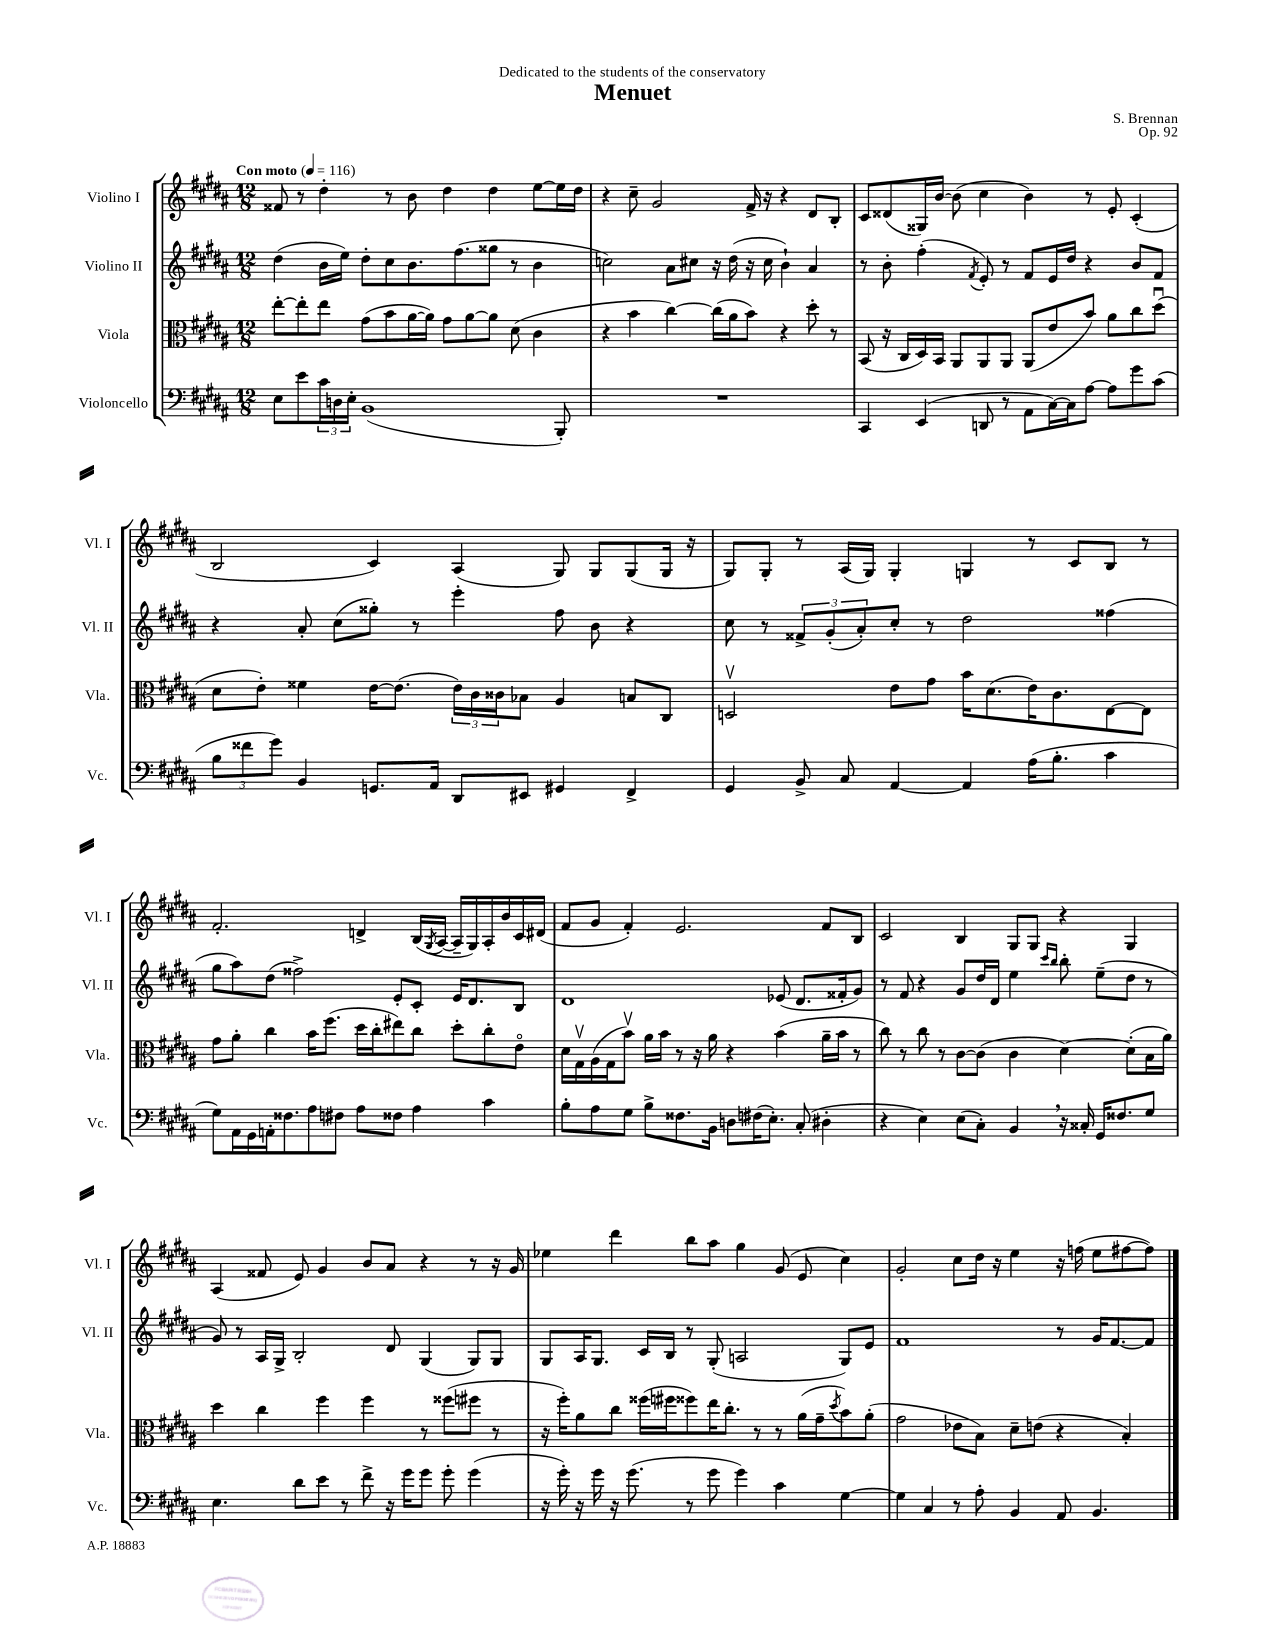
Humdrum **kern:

**kern	**kern	**kern	**kern
*staff4	*staff3	*staff2	*staff1
*clefF4	*clefC3	*clefG2	*clefG2
*k[f#c#g#d#a#]	*k[f#c#g#d#a#]	*k[f#c#g#d#a#]	*k[f#c#g#d#a#]
*M12/8	*M12/8	*M12/8	*M12/8
*MM116	*MM116	*MM116	*MM116
8E	[8ee'	(4dd#	8f##
8e	8ee']	.	8r
24c#	8ee	16b	4dd#'
24D	.	.	.
.	.	16ee)	.
24E'	.	.	.
(1BB	(8g#	8dd#'	.
.	8b	8cc#	8r
.	[16a#	8.b	8b
.	16a#])	.	.
.	8g#	.	4dd#
.	.	(8.ff#	.
.	[8a#	.	.
.	8a#]	8gg##	4dd#
.	(8d#	8r	.
.	4c#	4b	[8ee
8BBB')	.	.	16ee]
.	.	.	16dd#
=	=	=	=
1.r	4r	2cc)	4r
.	4b	.	8cc#~
.	.	.	2g#
.	[4cc#)	8a#	.
.	.	8cc#	.
.	(16cc#]	16r	.
.	16a#	(16dd#	.
.	8b)	16r	16f#^
.	.	16cc#	16r
.	4r	4b`)	4r
.	8dd#'	4a#	8d#
.	8r	.	8B'
=	=	=	=
4CC#	(8BB	8r	8c#
.	16r	8b'	(8d##
.	16C#	.	.
(4EE	16D#)	(4ff#'	16G##)
.	16BB	.	[16b
.	8AA#	.	(8b]
.	.	8qf#	.
8DD	8AA#	8e')	4cc#
8r	8AA#	8r	.
8AA#	(8AA#	8f#	4b)
[16C#)	8e	16e	.
16C#]	.	16dd#	.
[8A#	8b)	4r	8r
8A#]	8a#	.	8e'
8g#	8cc#	8b	(4c#'
(8c#	(8dd#u	8f#	.
=	=	=	=
12B	8d#	4r	2B
12f##	.	.	.
.	8e')	.	.
12g#)	.	.	.
4BB	4f##	8a#'	.
.	.	(8cc#	.
8.GG	[16e	8gg##')	4c#)
.	(8.e]	.	.
.	.	8r	.
16AA#	.	.	.
8DD#	24e)	4eee'	(4A#
.	24c#	.	.
.	24c##	.	.
8EE#	8B-	.	.
4GG#	4A#	8ff#	8G#)
.	.	8b	8G#
4FF#^	8B	4r	(8G#
.	8C#	.	16G#
.	.	.	16r
=	=	=	=
4GG#	2Dv	8cc#	8G#)
.	.	8r	8G#'
8BB^	.	12f##^	8r
.	.	(12g#'	.
8C#	.	.	(16A#
.	.	12a#')	.
.	.	.	16G#)
[4AA#	8e	8cc#'	4G#'
.	8g#	8r	.
4AA#]	16b	2dd#	4G
.	(8.d#	.	.
(16A#	16e)	.	8r
8.B'	8.c#	.	.
.	.	.	8c#
4c#	[8E	(4ff##	8B
.	8E]	.	8r
=	=	=	=
8G#)	8g#	8gg#	2.f#'
16AA#	8a#'	8aa#)	.
16GG#	.	.	.
16AA'	4cc#	(8dd#	.
8.F##	.	.	.
.	.	2ff##^)	.
8A#	16b	.	.
.	(8.ff#	.	.
8F#	.	.	.
8A#	16dd#	.	4d^
.	16cc#'	.	.
8F##	8ee#)	8e'	.
4A#	8cc#	8c#'	(16B
.	.	.	8qG#
.	.	.	[16A#
.	8dd#'	16e	16A#~]
.	.	8.d#	16G#)
4c#	8cc#'	.	16A#'
.	.	.	16b
.	8eo	8B	16c#
.	.	.	(16d#
=	=	=	=
8B'	16d#	1d#	8f#
.	16G#v	.	.
8A#	(16A#	.	8g#
.	16G#	.	.
8G#	8bv)	.	4f#')
8B^	16a#	.	.
.	16b	.	.
8.F##	8r	.	2.e
.	16r	.	.
16BB	16a#	.	.
8D	4r	.	.
(16F#	.	.	.
8.E')	.	.	.
.	(4b	(8e-	.
(8C#'	.	8.d#	.
4D#'	16a#~	.	8f#
.	16b	16f##'	.
.	8r	8g#)	8B
=	=	=	=
4r	8cc#)	8r	2c#
.	8r	8f#	.
4E)	8cc#	4r	.
.	8r	.	.
(8E	[8c#	8g#	4B
8C#')	(8c#]	16dd#	.
.	.	16d#	.
4BB	4c#	4ee	8G#
.	.	.	8G#
.	.	16qqccc#	.
.	.	16qqbb	.
16r	[4d#)	8bb'	4r
16C##'	.	.	.
16GG#	.	(8ee~	.
8.F##	.	.	.
.	(8d#']	8dd#	4G#
8G#	16B	8r	.
.	16a#)	.	.
=	=	=	=
4.E	4dd#	8g#)	(4A#
.	.	8r	.
.	4cc#	16A#	8f##
.	.	16G#^	.
8d#	.	2B'	8e)
8e	4ff#	.	4g#
8r	.	.	.
8f#^	4ff#	.	8b
16r	.	8d#	8a#
16g#	.	.	.
8g#	8r	(4G#	4r
8g#'	(8ff##	.	.
(4g#	8ff#	8G#)	8r
.	8r	8G#	16r
.	.	.	16g#
=	=	=	=
16r	16r	8G#	4ee-
16g#')	16ff#')	.	.
16r	8a#	16A#	.
16g#	.	8.G#	.
16r	8cc#	.	4ddd#
(8.g#	.	.	.
.	(16ff##	16c#	.
.	16ff#	16B	.
8r	8ff##)	8r	8bb
8g#	16ee	(8G#'	8aa#
.	8.cc#'	.	.
4g#)	.	2A	4gg#
.	8r	.	.
4c#	8r	.	(8g#
.	(16a#	.	8e
.	16g#~	.	.
.	8qdd#	.	.
[4G#	8b)	8G#)	4cc#)
.	(8a#'	8e	.
=	=	=	=
4G#]	2g#	1f#	2g#'
4C#	.	.	.
8r	8e-	.	8cc#
8A#'	8B)	.	16dd#
.	.	.	16r
4BB	8d#~	.	4ee
.	(8e	.	.
8AA#	4r	8r	16r
.	.	.	(16ff
4.BB	.	16g#	8ee
.	.	[8.f#	.
.	4B')	.	[8ff#
.	.	8f#]	8ff#])
==	==	==	==
*-	*-	*-	*-
